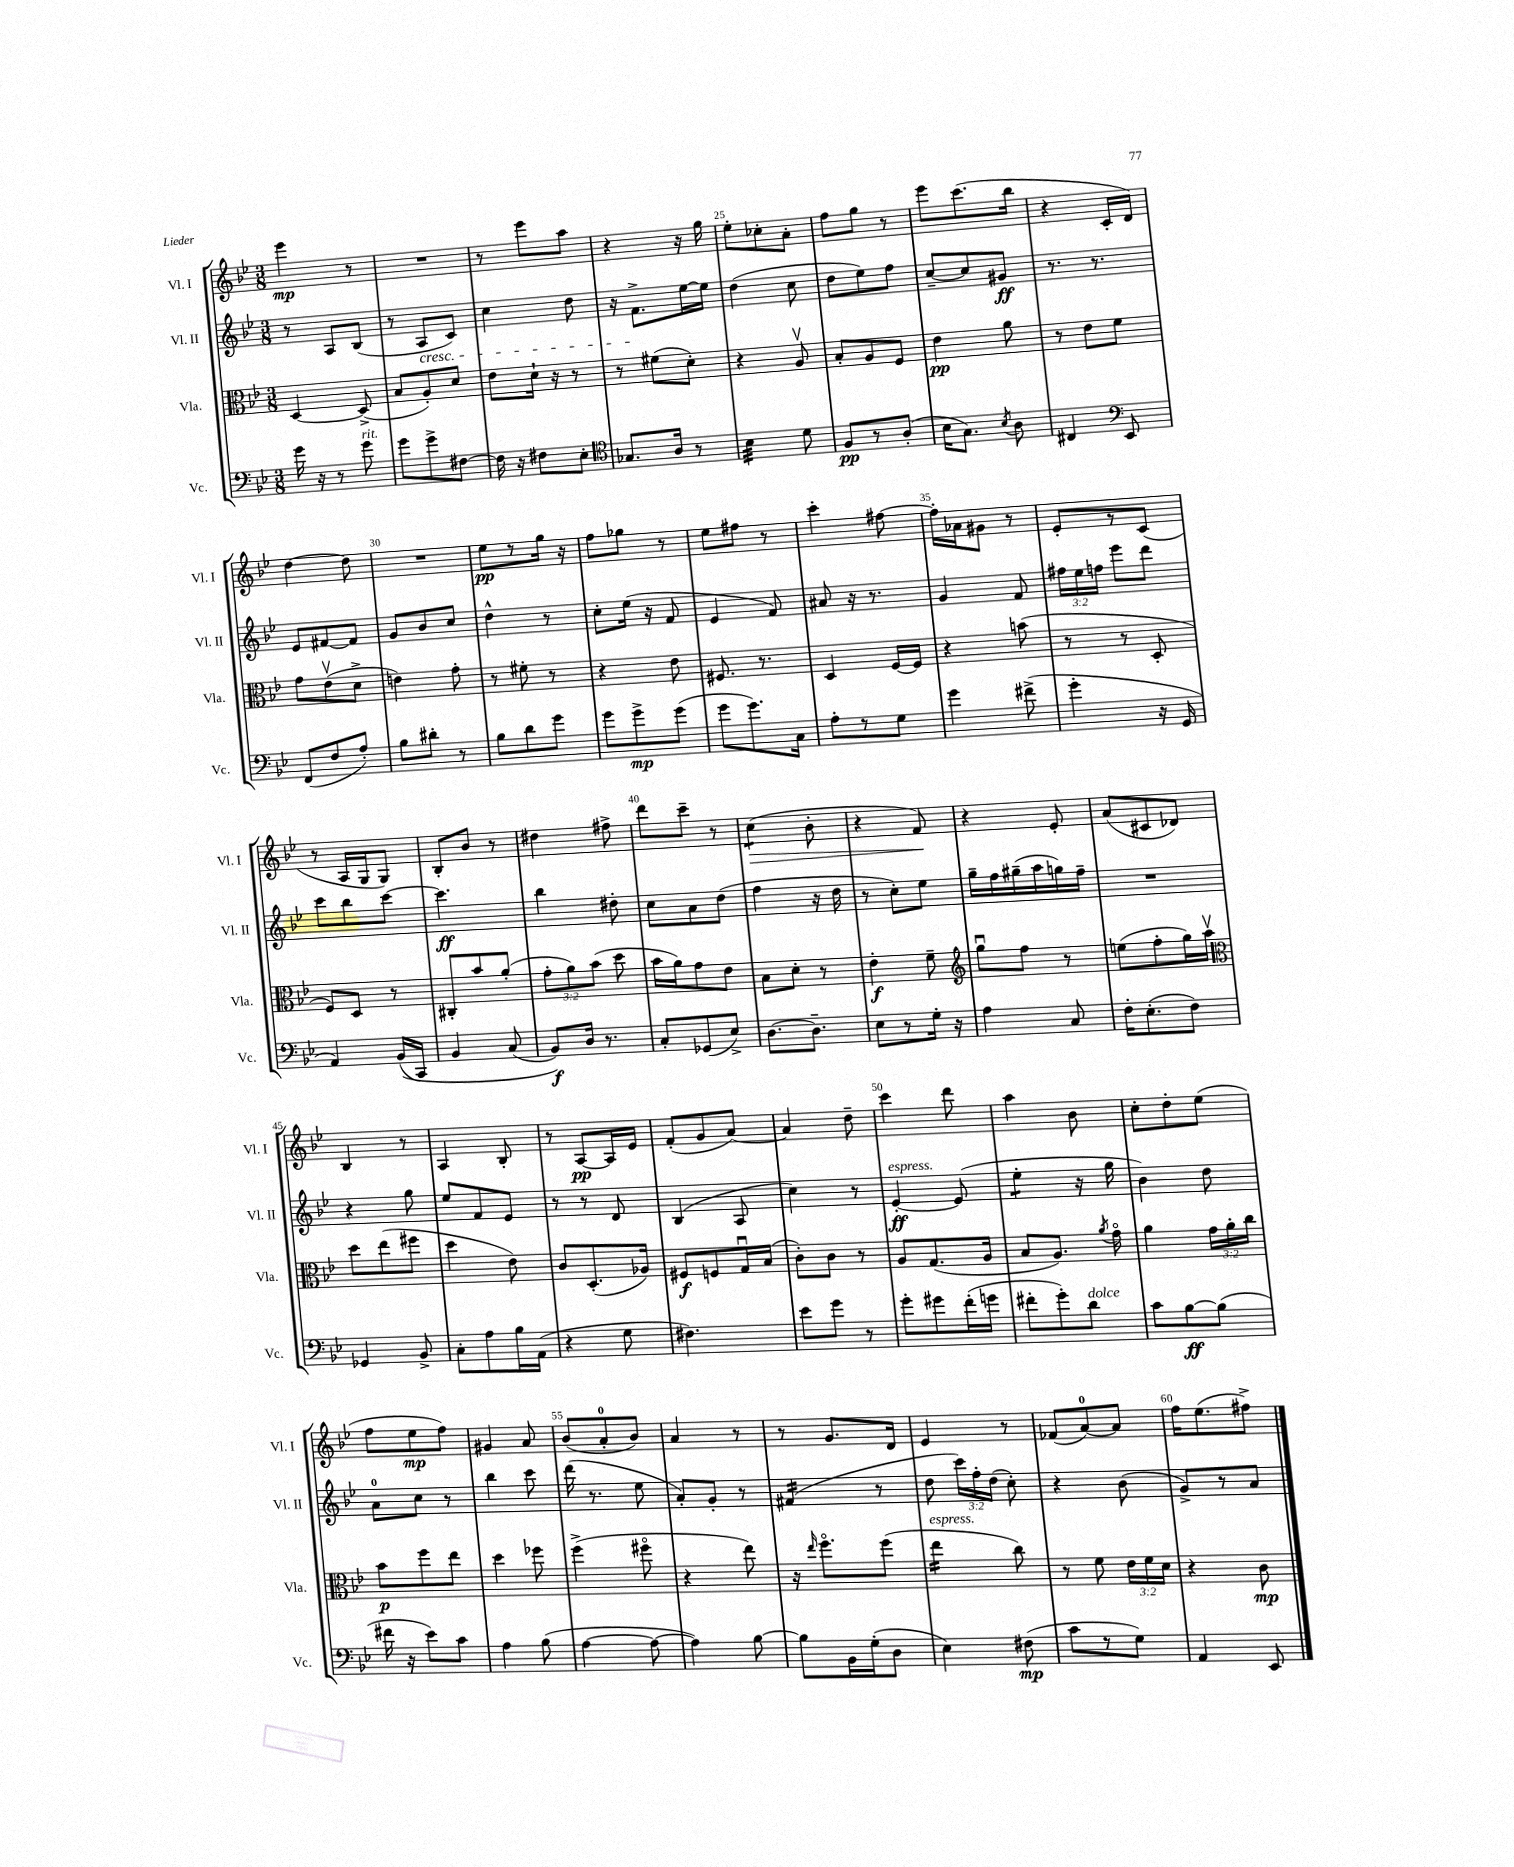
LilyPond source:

<<
\new StaffGroup <<
\new Staff = "s0" \with { instrumentName = "Vl. I" shortInstrumentName = "Vl. I" } {
    \clef treble \key bes \major \numericTimeSignature \time 3/8
    \autoBeamOff ees'''4\mp r8 |
    R4. |
    r8 ees'''8[ a''8] |
    r4 r16 g''16 |
    ees''8[-. ces''8-. a'8]-. |
    f''8[ g''8] r8 |
    ees'''8[ c'''8.( bes''16] |
    r4 c'16[-. d'16]) |
    d''4~ d''8 |
    R4. |
    ees''8[\pp r8 g''16] r16 |
    f''8[ ges''8] r8 |
    ees''8[ fis''8] r8 |
    c'''4-. fis''8~ |
    fis''16[-. aes'16 gis'8] r8 |
    ees'8[-. r8 c'8]( |
    r8 a16[ g16 g8]) |
    bes8[-. bes'8] r8 |
    dis''4 fis''8-> |
    d'''8[ c'''8]-- r8 |
    c''4:8\>( bes'8-. |
    r4 f'8\!) |
    r4 ees'8-. |
    a'8[( cis'8 des'8]) |
    bes4 r8 |
    a4 bes8-. |
    r8 a8[~\pp a16 ees'16] |
    f'8[-.( g'8 a'8]~) |
    a'4 d''8-- |
    c'''4 d'''8 |
    a''4 bes'8 |
    c''8[-. d''8-. ees''8]( |
    f''8[ ees''8\mp f''8]) |
    gis'4 a'8 |
    bes'8[( a'8-0-. bes'8]) |
    a'4 r8 |
    r8 g'8.[ d'16] |
    ees'4 r8 |
    fes'8[( a'8-0~) a'8] |
    f''16[ ees''8.( fis''8]->) \bar "|." |
}
\new Staff = "s1" \with { instrumentName = "Vl. II" shortInstrumentName = "Vl. II" } {
    \clef treble \key bes \major \numericTimeSignature \time 3/8 \override Staff.TupletNumber.text = #tuplet-number::calc-fraction-text
    \autoBeamOff r8 a8[ bes8]( |
    r8 a8[\cresc c'8]) |
    c''4 d''8 |
    r16 f'8.[->\! ees''16~ ees''16] |
    d''4( c''8 |
    d''8[ ees''8) f''8] |
    c''8[~-- c''8 gis'8]\ff |
    r8. r8. |
    ees'8[ fis'8~ fis'8] |
    g'8[ bes'8 c''8] |
    d''4-^ r8 |
    c''8[-. ees''16]( r16 f'8 |
    ees'4 f'8) |
    ais'8 r16 r8. |
    g'4 f'8 |
    \tuplet 3/2 { fis''16[ ees''16 f''16] } ees'''8[ d'''8] |
    c'''8[ bes''8 c'''8]~ |
    c'''4.\ff |
    bes''4 dis''8-. |
    c''8[ a'8 d''8]( |
    f''4 r16 d''16 |
    r8 c''8[-.) ees''8] |
    g''16[-- f''16 gis''16--( a''16 g''16) f''16]-- |
    R4. |
    r4 g''8 |
    ees''8[ f'8 ees'8] |
    r8 r8 d'8 |
    bes4( a8 |
    c''4) r8 |
    ees'4~-.\ff^\markup { \italic "espress." } ees'8( |
    ees''4:8-. r16 g''16 |
    bes'4) d''8 |
    a'8[-0 c''8] r8 |
    bes''4 c'''8 |
    d'''16( r8. ees''8 |
    a'8[-.) g'8]-. r8 |
    fis'4:16( r8 |
    d''8 \tuplet 3/2 { c'''16[) f''16-. d''16]( } c''8-.) |
    r4 bes'8( |
    g'8[->) r8 a'8] \bar "|." |
}
\new Staff = "s2" \with { instrumentName = "Vla." shortInstrumentName = "Vla." } {
    \clef alto \key bes \major \numericTimeSignature \time 3/8 \override Staff.TupletNumber.text = #tuplet-number::calc-fraction-text
    \autoBeamOff d4~ d8->( |
    bes8[ a8-.) d'8] |
    ees'8[ d'16]-! r16 r8 |
    r8 fis'8[( d'8]-.) |
    r4 a8\upbow |
    bes8[-. a8 f8] |
    ees'4\pp a'8 |
    r8 ees'8[ f'8] |
    g'8[ ees'8\upbow( d'8]-> |
    e'4) g'8-. |
    r8 fis'8-. r8 |
    r4 ees'8 |
    fis8. r8. |
    d4 f16[~ f16] |
    r4 b'8( |
    r8 r8 d8-. |
    f8[) d8] r8 |
    cis8[-. bes'8 a'8]-.( |
    \tuplet 3/2 { g'8[-. a'8) bes'8]( } d''8 |
    bes'16[ a'16) g'8 ees'8] |
    bes8[ d'8]-. r8 |
    ees'4-.\f f'8-- |
    \clef treble g''8[\downbow f''8] r8 |
    e''8[( f''8-. g''16) a''16]\upbow |
    \clef alto d''8[ ees''8( fis''8] |
    d''4 ees'8) |
    c'8[ d8.-.( aes16]) |
    fis8[\f f8 g16\downbow bes16]( |
    c'8[-.) c'8] r8 |
    a8[ g8.( a16] |
    bes8[ a8.]) \acciaccatura { a'8 } g'16\flageolet |
    a'4 \tuplet 3/2 { g'16[ a'16-. c''16] } |
    bes'8[\p f''8 ees''8] |
    d''4 fes''8 |
    f''4->( fis''8\flageolet |
    r4 ees''8) |
    r16 \grace { ees''16 } f''8.[\flageolet f''8]( |
    ees''4:16^\markup { \italic "espress." } c''8) |
    r8 f'8 \tuplet 3/2 { ees'16[ f'16 d'16] } |
    r4 c'8\mp \bar "|." |
}
\new Staff = "s3" \with { instrumentName = "Vc." shortInstrumentName = "Vc." } {
    \clef bass \key bes \major \numericTimeSignature \time 3/8
    \autoBeamOff g'16 r16 r8 g'8^\markup { \italic "rit." } |
    g'8[ g'8-> fis8]~ |
    fis16 r16 fis8[ ees8]-. |
    \clef tenor ges8.[ a16] r8 |
    bes4:32 d'8 |
    f8[\pp r8 a8]-.( |
    bes16[ g8.]) \acciaccatura { bes8 } a8 |
    cis4 \clef bass ees,8 |
    f,8[( f8 a8]-.) |
    bes8[ dis'8]-. r8 |
    bes8[ d'8 g'8] |
    g'8[ g'8->\mp g'8]( |
    g'8[ g'8.) c16] |
    a8[-. r8 g8] |
    g'4 fis'8->( |
    g'4-. r16 g,16 |
    a,4) bes,16[(\( c,16]) |
    bes,4 c8( |
    bes,8[\f)\) d16] r8. |
    c8[-. ges,8( ees8]->) |
    d8.[~ d8.]-- |
    ees8[ r8 g16]-. r16 |
    a4 c8 |
    f16[-. ees8.-.( f8]) |
    ges,4 bes,8-> |
    c8[-. a8 bes16 a,16]( |
    r4 g8 |
    fis4.) |
    ees'8[ g'8] r8 |
    g'8[-. gis'8 f'16-.( g'16] |
    fis'8[-. g'8-.) d'8]^\markup { \italic "dolce" } |
    c'8[ bes8~\ff bes8]( |
    fis'16 r16 ees'8[) c'8] |
    a4 bes8( |
    a4~ a8~ |
    a4) bes8~ |
    bes8[ bes,16 g16-.( d8] |
    ees4) fis8\mp( |
    c'8[ r8 g8]) |
    a,4 ees,8 \bar "|." |
}
>>
>>
\layout { \context { \Score currentBarNumber = #21 \override BarNumber.break-visibility = ##(#f #t #t) barNumberVisibility = #(every-nth-bar-number-visible 5) } }
